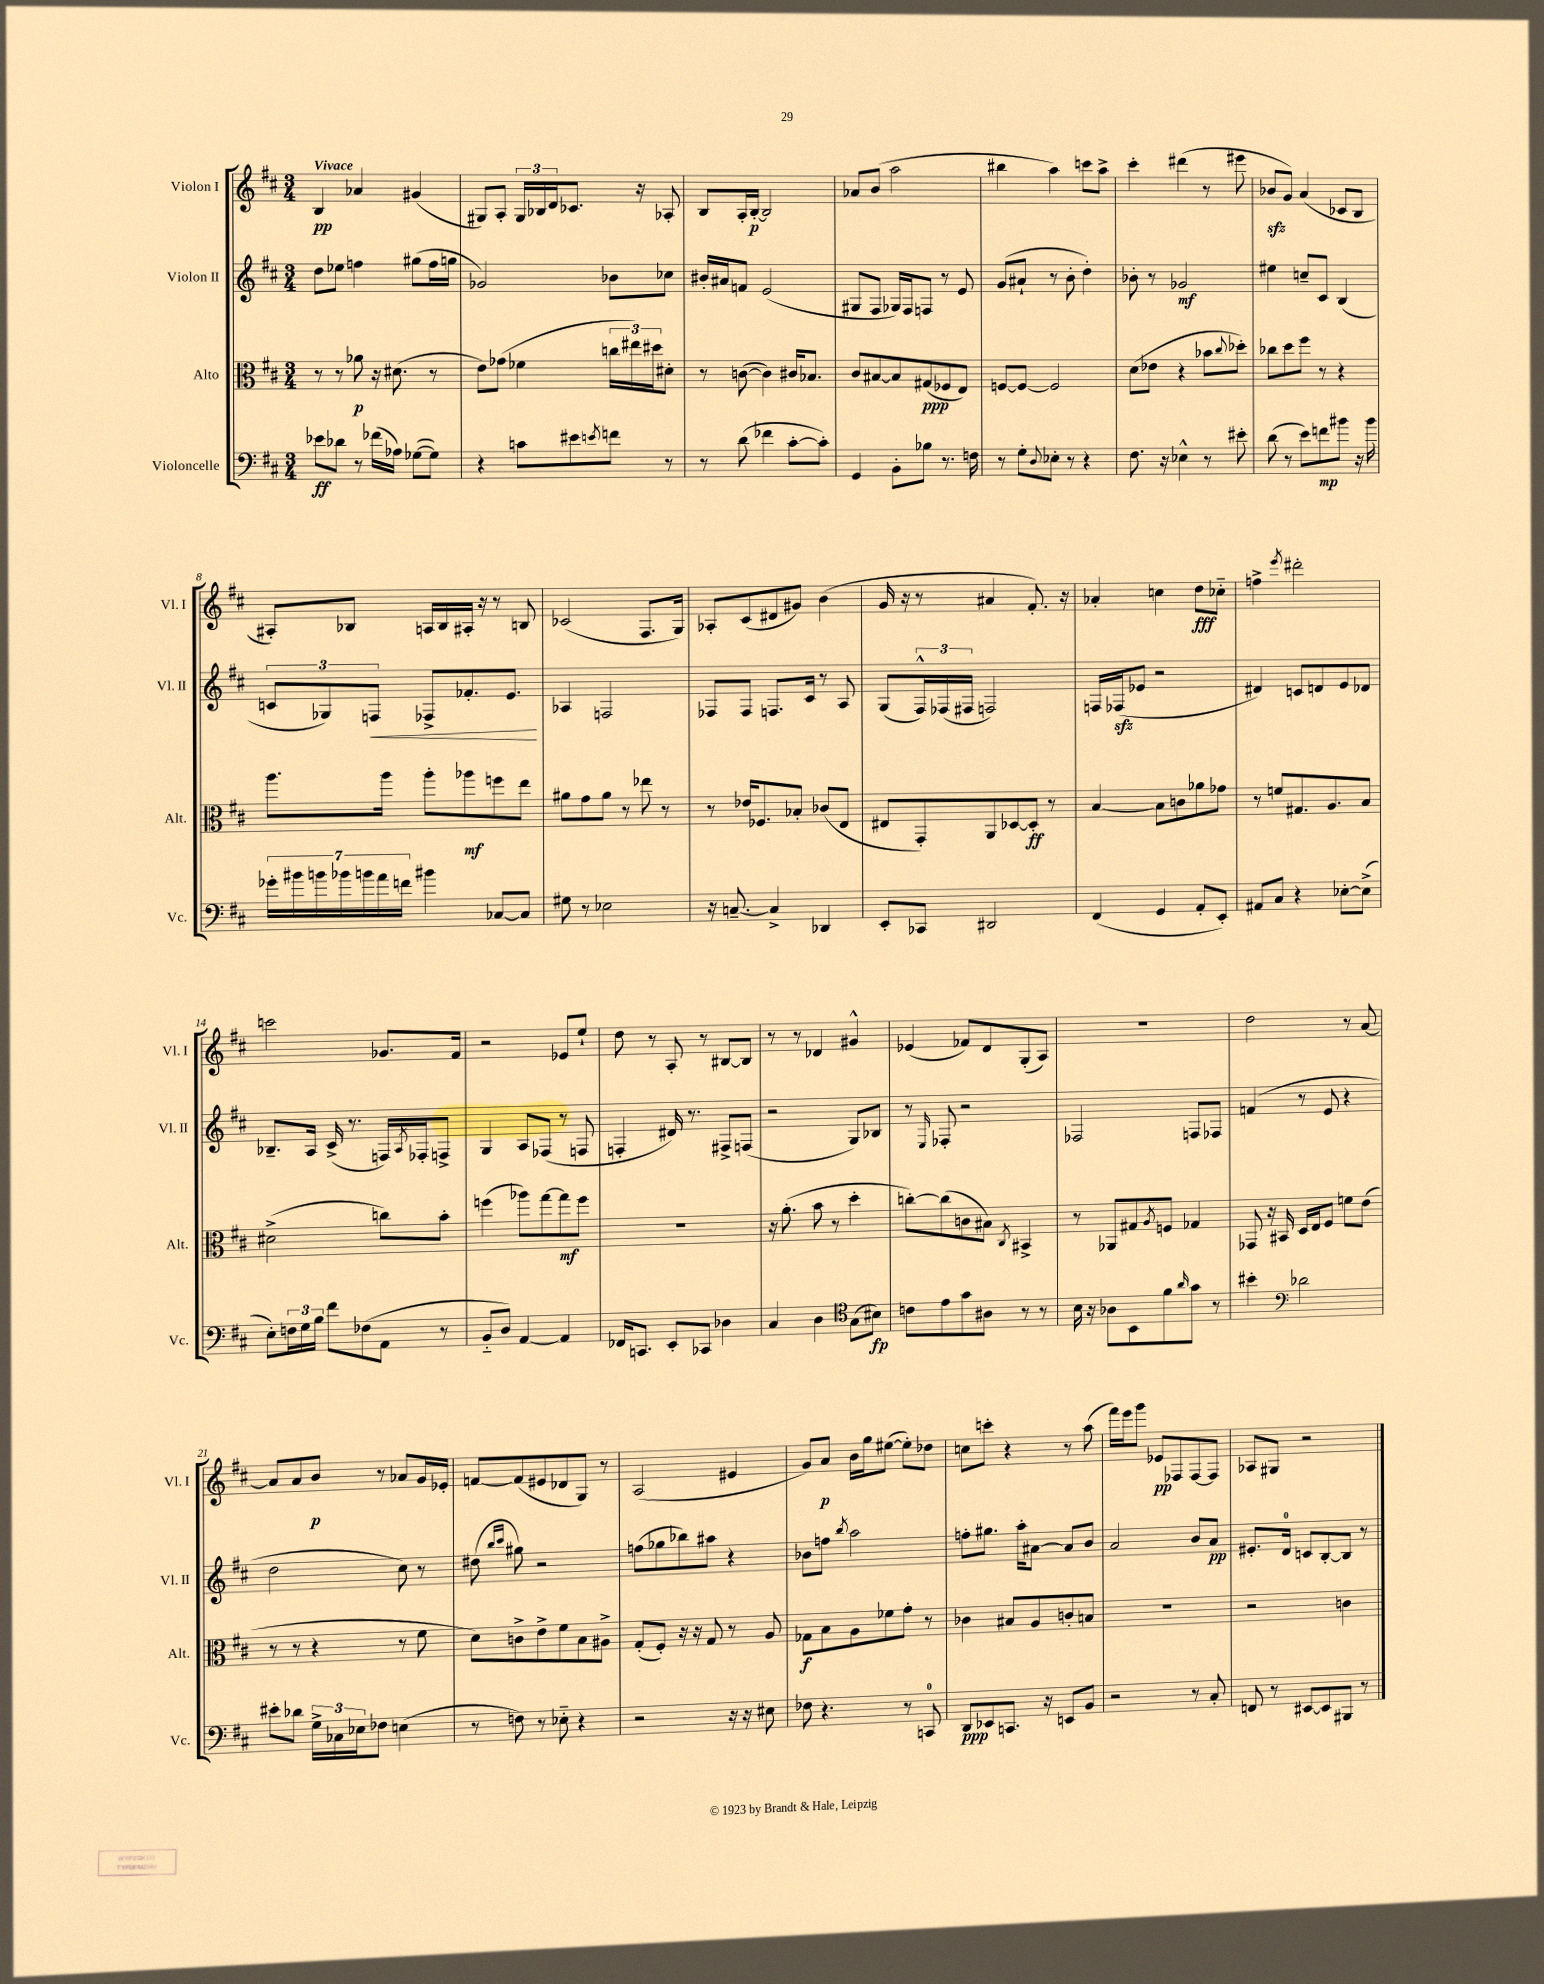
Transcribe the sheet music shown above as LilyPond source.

<<
\new StaffGroup <<
\new Staff = "s0" \with { instrumentName = "Violon I" shortInstrumentName = "Vl. I" } {
    \clef treble \key d \major \numericTimeSignature \time 3/4 \tempo "Vivace"
    b4\pp aes'4 gis'4( |
    gis8) a8-. \tuplet 3/2 { gis16 bes16 d'16 } ces'8. r16 aes8-. |
    b8 a16-. b16~-.\p b2 |
    aes'8 b'8( a''2 |
    bis''4 a''4) c'''8 a''8-> |
    cis'''4-. dis'''4( r8 eis'''8 |
    bes'8\sfz g'8) a'4( ces'8 b8 |
    ais8-.) bes8 a16 bes16 ais16-. r16 r8 b8 |
    ces'2( fis8. g16) |
    aes8-. cis'8( dis'8 gis'8) b'4( |
    g'16 r16 r8 ais'4 fis'8.-.) r16 |
    aes'4-. c''4 d''8\fff ces''8-_ |
    f''4-> \acciaccatura { e'''8 } dis'''2-. |
    c'''2 ges'8. fis'16 |
    r2 ees'8 e''8-! |
    d''8 r8 a8-. r8 bis8~ bis8 |
    r8 r8 des'4 gis'4-^ |
    ees'4( fes'8) d'8 g8-.( a8) |
    R2. |
    d''2 r8 a'8~ |
    a'8 a'8 b'8\p r8 aes'8 g'16 ees'16-. |
    f'8~ f'8( eis'8 des'8 g8) r8 |
    a2( eis'4 |
    g'8) a'8\p b'16 g''16 eis''8~( eis''8-.) des''8 |
    c''8 c'''8-. r4 r8 a''8( |
    fis'''16) e'''16 g'''8 ees'8\pp fes8 fes8~ fes8 |
    aes8 gis8 r2 \bar "|." |
}
\new Staff = "s1" \with { instrumentName = "Violon II" shortInstrumentName = "Vl. II" } {
    \clef treble \key d \major \numericTimeSignature \time 3/4
    d''8 ees''8 f''4 gis''8( f''16 g''16 |
    ges'2) bes'8 ces''8 |
    bis'16-. ais'16 f'8 e'2( |
    gis8 fis8 ges16) fis16 f8 r8 e'8 |
    g'8( ais'8-! r8 b'8-. d''4-.) |
    bes'8-. r8 ges'2\mf |
    eis''4 c''8-- cis'8 b4( |
    \tuplet 3/2 { c'8 ges8) f8\< } fes8-> fes'8.-. e'8.\! |
    aes4 f2 |
    fes8 fes8 f8. cis'16 r8 a8 |
    g8( \tuplet 3/2 { fis16-^) fes16( fis16 } f2) |
    f16 fes16\sfz( ees'8 r2 |
    dis'4) c'8 d'8 e'8 des'8 |
    bes8.-- a16 cis'16->( r8. f16) \acciaccatura { a8 } fes16-. f8-> |
    g4 a8 fes8( r8 f8 |
    f4-. dis'16) r8. fis8-> f8( |
    r2 g8) bes8 |
    r8 \grace { e16 } fes8-. r2 |
    fes2 f8 fes8 |
    f'4( r8 e'8 r4 |
    d''2 cis''8) r8 |
    dis''8( \grace { b''16 cis'''16 } gis''8) r2 |
    f''8( ges''8 bes''8) ais''8 r4 |
    bes'8 f''8 \acciaccatura { b''8 } a''2 |
    f''8-. gis''8. a''16-. ais'8~ ais'8 b'8 |
    a'2 b'8 a'8\pp |
    eis'8.-. d'16-0 c'8 b8~-. b8 r8 \bar "|." |
}
\new Staff = "s2" \with { instrumentName = "Alto" shortInstrumentName = "Alt." } {
    \clef alto \key d \major \numericTimeSignature \time 3/4
    r8 r8 aes'8\p r16 dis'8.( r8 |
    e'8) ges'8( fes'4 \tuplet 3/2 { c''16 eis''16) dis''16 } dis'8-. |
    r8 c'8~( c'4) cis'16 bes8. |
    cis'8 bis8~ bis8 gis8\ppp( fes8 e8) |
    f8~ f8~ f2 |
    d'8( ees'8 r4 bes'8 \appoggiatura { cis''8 } des''8-.) |
    ces''8 d''8 fis''8 r8 r4 |
    a''8. a''16 a''8-. aes''8\mf f''8 e''8 |
    ais'8 g'8 ais'8 r8 ees''8 r8 |
    r8 ees'16 fes8. bes8-. ces'8( e8 |
    eis8 g,8-.) a,8 des8~ des8-.\ff r8 |
    b4~ b8 c'8 aes'8 ges'8 |
    r8 f'8 gis8. a8. b8 |
    dis'2->( c''8) b'8-. |
    f''4( aes''8) g''8~ g''8\mf f''8 |
    R2. |
    r16 a'8.-.( b'8 r8 d''4-. |
    c''8~-.) c''8( c'8 bis8) \acciaccatura { cis8 } bis,4-> |
    r8 aes,8 gis8 \acciaccatura { a8 } f8 ges4 |
    ges,8 r16 bis,16 d16 e16 fis8 f'8 e'8( |
    r8 r8 r4 r8 fis'8 |
    d'8) c'8-> e'8-> fis'8 b8 ais8-> |
    g8-.( fis8-.) r16 r16 g8 r8 a8 |
    ges8\f b8 a8 fes'8 g'8-. r8 |
    ces'4 bis8 a8 c'8-. b8 |
    R2. |
    r2 c'4 \bar "|." |
}
\new Staff = "s3" \with { instrumentName = "Violoncelle" shortInstrumentName = "Vc." } {
    \clef bass \key d \major \numericTimeSignature \time 3/4
    ees'8\ff des'8 r8 fes'16( aes16) ges8~( ges8) |
    r4 c'8 eis'8 \acciaccatura { e'8 } f'8 r8 |
    r8 d'8( fes'4 cis'8~-. cis'8-.) |
    g,4 b,8-. bes8 r8. f16 |
    r8 g8-. \appoggiatura { d8 } ees8-. r8 r4 |
    fis8. r16 ees4-^ r8 eis'8-. |
    d'8( r8 e'8) f'8\mp bis'8 r16 bis'16 |
    \tuplet 7/4 { ges'16-. bis'16 b'16 bes'16 b'16 a'16 f'16 } bis'4 ces8~ ces8 |
    gis8 r8 ees2 |
    r16 c8.~-- c4-> des,4 |
    e,8-. ces,8 dis,2 |
    fis,4( g,4 a,8-. e,8-.) |
    ais,8 cis8 r4 ees8~-. ees8->( |
    e8-.) \tuplet 3/2 { f16 g16 b16 } fis'8 fes8( a,8 r8 |
    b,8-_ d8) a,4~ a,4 |
    fes,16 c,8. e,8-. ces,8 des4 |
    cis4 d4 \clef tenor g8( bis8\fp) |
    c'8 e'8 g'8 ais8 r8 r8 |
    b16 r16 aes8 b,8 fis'8 \grace { a'16 } g'8 r8 |
    bis'4-. \clef bass des'2 |
    eis'8-. des'8 \tuplet 3/2 { g16-> ces16 ees16 } fes8 e4( |
    r8 f8) r8 ees8-_ r4 |
    r2 r16 r16 eis8 |
    fes8 r4. r8 c,8-0 |
    d,8\ppp ees,8 c,8. r16 e,8 b,8 |
    r2 r8 cis8-. |
    f,8 r8 eis,8~ eis,8 bis,,8 r8 \bar "|." |
}
>>
>>
